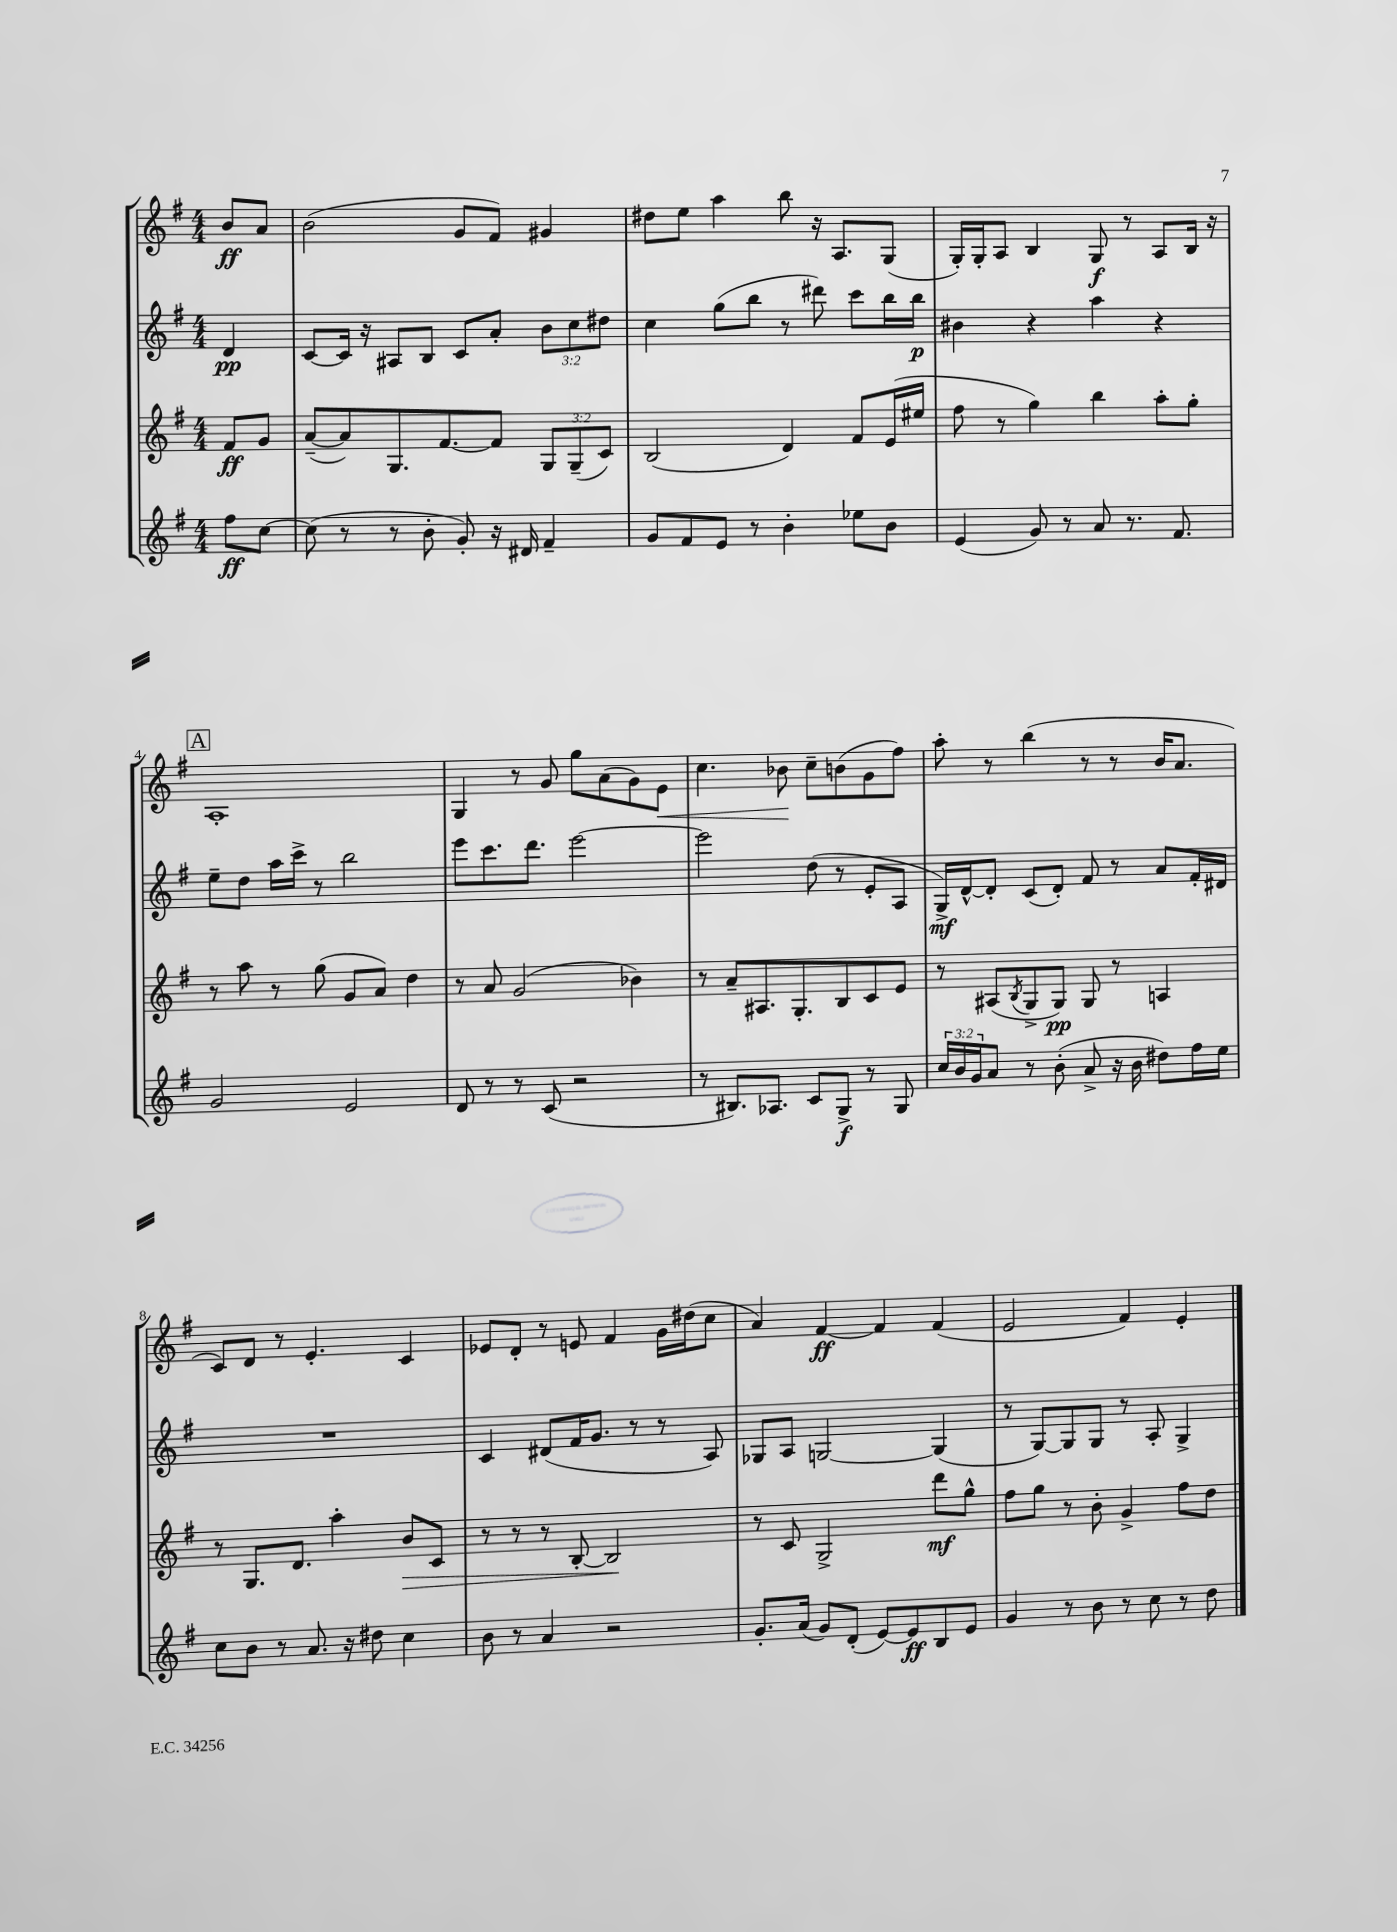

**kern	**dynam	**kern	**dynam	**kern	**dynam	**kern	**dynam
*part4	*part4	*part3	*part3	*part2	*part2	*part1	*part1
*staff4	*staff4	*staff3	*staff3	*staff2	*staff2	*staff1	*staff1
*clefG2	*	*clefG2	*	*clefG2	*	*clefG2	*
*k[f#]	*	*k[f#]	*	*k[f#]	*	*k[f#]	*
*M4/4	*	*M4/4	*	*M4/4	*	*M4/4	*
=	=	=	=	=	=	=	=
8ff#\L	ff	8f#/L	ff	4d/	pp	8b/L	ff
[8cc\J	.	8g/J	.	.	.	8a/J	.
=1	=1	=1	=1	=1	=1	=1	=1
(8cc\]	.	([8a~/L	.	[8c/L	.	(2b\	.
8r	.	8a/])	.	16c/Jk]	.	.	.
.	.	.	.	16r	.	.	.
8r	.	8.G/	.	8A#X/L	.	.	.
8b'\	.	.	.	8B/J	.	.	.
.	.	[8.f#/	.	.	.	.	.
8g'/)	.	.	.	8c/L	.	8g/L	.
16r	.	8f#/J]	.	8a'/J	.	8f#/J)	.
16d#X/	.	.	.	.	.	.	.
4f#~/	.	12G/L	.	12b\L	.	4g#X/	.
.	.	(12G~/	.	12cc\	.	.	.
.	.	12c/J)	.	12dd#X\J	.	.	.
=2	=2	=2	=2	=2	=2	=2	=2
8g/L	.	(2B/	.	4cc\	.	8dd#X\L	.
8f#/	.	.	.	.	.	8ee\J	.
8e/J	.	.	.	(8gg\L	.	4aa\	.
8r	.	.	.	8bb\J	.	.	.
4b'\	.	4d/)	.	8r	.	8bb\	.
.	.	.	.	8ddd#X\)	.	16r	.
.	.	.	.	.	.	8.A/L	.
8ee-X\L	.	8f#/L	.	8ccc\L	.	.	.
8b\J	.	(16e/L	.	16bb\L	.	(8G/J	.
.	.	16ee#X/JJ	.	16bb\JJ	p	.	.
=3	=3	=3	=3	=3	=3	=3	=3
(4e/	.	8ff#\	.	4b#X\	.	16G'/LL)	.
.	.	.	.	.	.	16G'/J	.
.	.	8r	.	.	.	8A/J	.
8g/)	.	4gg\)	.	4r	.	4B/	.
8r	.	.	.	.	.	.	.
8a/	.	4bb\	.	4aa\	.	8G/	f
8.r	.	.	.	.	.	8r	.
.	.	8aa'\L	.	4r	.	8A/L	.
8.f#/	.	.	.	.	.	.	.
.	.	8gg'\J	.	.	.	16B/Jk	.
.	.	.	.	.	.	16r	.
!!LO:LB:g=z
!!LO:REH:place=s1:t=A
=4	=4	=4	=4	=4	=4	=4	=4
2g/	.	8r	.	8ee~\L	.	1A'	.
.	.	8aa\	.	8dd\J	.	.	.
.	.	8r	.	16aa\LL	.	.	.
.	.	.	.	16ccc^\JJ	.	.	.
.	.	(8gg\	.	8r	.	.	.
2e/	.	8g/L	.	2bb\	.	.	.
.	.	8a/J)	.	.	.	.	.
.	.	4dd\	.	.	.	.	.
=5	=5	=5	=5	=5	=5	=5	=5
8d/	.	8r	.	8eee\L	.	4G/	.
8r	.	8a/	.	8.ccc\	.	.	.
8r	.	(2g/	.	.	.	8r	.
.	.	.	.	8.ddd\J	.	.	.
(8c/	.	.	.	.	.	8g/	.
2r	.	.	.	[2eee\	.	8gg\L	.
.	.	.	.	.	.	(8a\	.
.	.	4b-X\)	.	.	.	8g\)	.
!	!	!	!	!	!	!	!LO:HP:b
.	.	.	.	.	.	8e\J	<
=6	=6	=6	=6	=6	=6	=6	=6
8r	.	8r	.	2eee\]	.	4.cc\	.
8.B#X/L)	.	8a~/L	.	.	.	.	.
.	.	8.A#X/	.	.	.	.	.
8.A-X/J	.	.	.	.	.	.	.
.	.	.	.	.	.	8b-X\	.
.	.	8.G'/	.	.	.	.	.
8c/L	.	.	.	(8dd\	.	8cc~\L	[
8G^/J	f	8B/	.	8r	.	(8bn\	.
8r	.	8c/	.	8e'/L	.	8g\	.
8G/	.	8e/J	.	8A/J	.	8ff#\J)	.
=7	=7	=7	=7	=7	=7	=7	=7
24cc/LL	.	8r	.	16G^/LL)	mf	8aa'\	.
24b/	.	.	.	.	.	.	.
.	.	.	.	[16d^^/J	.	.	.
24g/J	.	.	.	.	.	.	.
8a/J	.	(8A#X/L	.	8d'/J]	.	8r	.
.	.	8qB/	.	.	.	.	.
8r	.	8G^/	.	(8c/L	.	(4bb\	.
(8b'\	.	8G/J)	pp	8d'/J)	.	.	.
8a^/	.	8G/	.	8f#/	.	8r	.
16r	.	8r	.	8r	.	8r	.
16b\	.	.	.	.	.	.	.
8dd#X\L)	.	4An/	.	8a/L	.	16b/KL	.
.	.	.	.	.	.	8.a/J	.
16ff#\L	.	.	.	16f#'/L	.	.	.
16ee\JJ	.	.	.	16d#X/JJ	.	.	.
!!LO:LB:g=z
=8	=8	=8	=8	=8	=8	=8	=8
8cc\L	.	8r	.	1r	.	8c/L)	.
8b\J	.	8.G/L	.	.	.	8d/J	.
8r	.	.	.	.	.	8r	.
.	.	8.d/J	.	.	.	.	.
8.a/	.	.	.	.	.	4.e'/	.
.	.	4aa'\	.	.	.	.	.
16r	.	.	.	.	.	.	.
8dd#X\	.	.	.	.	.	.	.
!	!	!	!LO:HP:b	!	!	!	!
4cc\	.	8b/L	>	.	.	4c/	.
.	.	8c/J	.	.	.	.	.
=9	=9	=9	=9	=9	=9	=9	=9
8b\	.	8r	.	4c/	.	8e-X/L	.
8r	.	8r	.	.	.	8d'/J	.
4a/	.	8r	.	(8d#X/L	.	8r	.
.	.	[8B'/	.	16f#/K	.	8en/	.
.	.	.	.	8.g/J	.	.	.
2r	.	2B/]	.	.	.	4f#/	.
.	.	.	.	8r	.	.	.
.	.	.	.	8r	.	16g\LL	.
.	.	.	.	.	.	(16dd#X\J	.
.	.	.	.	8A/)	.	8cc\J	.
.	.	.	]	.	.	.	.
=10	=10	=10	=10	=10	=10	=10	=10
8.g'/L	.	8r	.	8G-X/L	.	4a/)	.
.	.	8c/	.	8A/J	.	.	.
(16a/Jk	.	.	.	.	.	.	.
8g/L)	.	2G^/	.	[2Gn/	.	[4f#/	ff
(8d'/J	.	.	.	.	.	.	.
[8e/L)	.	.	.	.	.	4f#/]	.
8e/]	ff	.	.	.	.	.	.
8B/	.	8ddd\L	mf	(4G/]	.	(4f#/	.
8e/J	.	8gg^^\J	.	.	.	.	.
=11	=11	=11	=11	=11	=11	=11	=11
4g/	.	8ff#\L	.	8r	.	2e/	.
.	.	8gg\J	.	[8G/L)	.	.	.
8r	.	8r	.	8G/]	.	.	.
8b\	.	8b'\	.	8G/J	.	.	.
8r	.	4g^/	.	8r	.	4f#/)	.
8cc\	.	.	.	8A'/	.	.	.
8r	.	8ff#\L	.	4G^/	.	4e'/	.
8dd\	.	8dd\J	.	.	.	.	.
==	==	==	==	==	==	==	==
*-	*-	*-	*-	*-	*-	*-	*-
